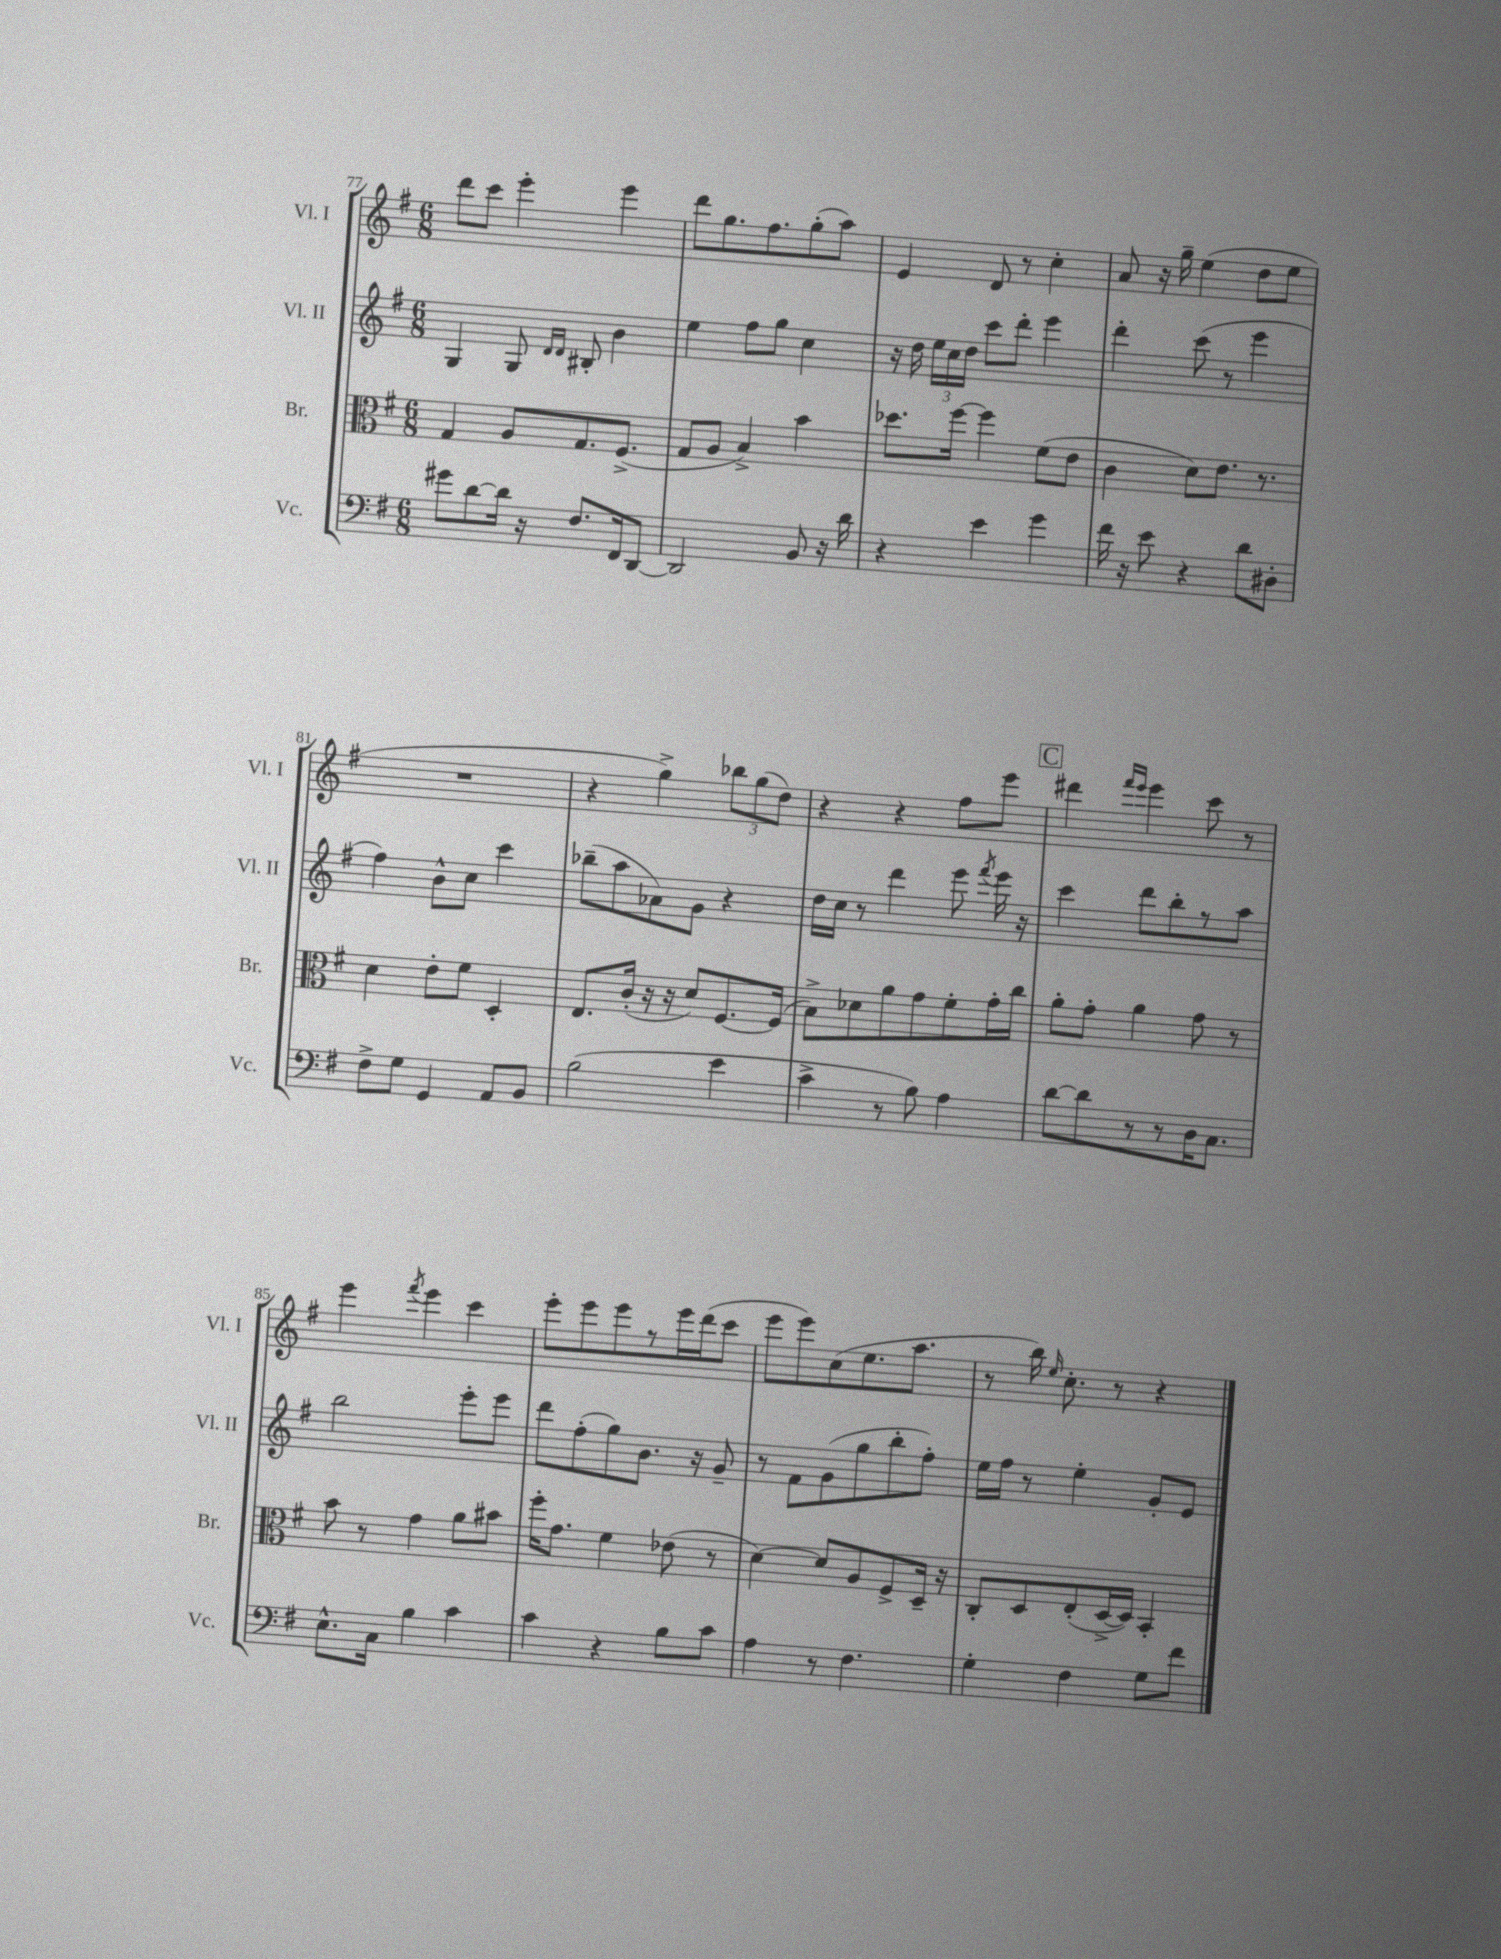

**kern	**kern	**kern	**kern
*part4	*part3	*part2	*part1
*staff4	*staff3	*staff2	*staff1
*I"Vc.	*I"Br.	*I"Vl. II	*I"Vl. I
*I'Vc.	*I'Br.	*I'Vl. II	*I'Vl. I
*clefF4	*clefC3	*clefG2	*clefG2
*k[f#]	*k[f#]	*k[f#]	*k[f#]
*M6/8	*M6/8	*M6/8	*M6/8
=77	=77	=77	=77
8g#X\L	4G/	4G/	8ddd\L
[8d\	.	.	8ccc\J
16d\Jk]	8A/L	8G/	4eee'\
16r	.	.	.
.	.	16qqd/LL	.
.	.	16qqd/JJ	.
8.F#/L	8.G/	8B#X'/	.
.	.	4b\	4eee\
16FF#/k	(8.F#^/J	.	.
[8DD/J	.	.	.
=78	=78	=78	=78
2DD/]	8G/L	4ee\	8ddd\L
.	8A/J	.	8.gg\
.	4B^/)	8ff#\L	.
.	.	.	8.ff#\
.	.	8gg\J	.
8BB/	4b\	4cc\	(8gg'\
16r	.	.	8aa\J)
16d\	.	.	.
=79	=79	=79	=79
4r	8.dd-X\L	16r	4e/
.	.	16dd\	.
.	.	24ee\LL	.
.	.	24cc\	.
.	[16ff#\Jk	.	.
.	.	24dd\JJ	.
4e\	4ff#\]	8ccc\L	8d/
.	.	8ddd'\J	8r
4g\	(8f#\L	4eee\	4cc'\
.	8e\J	.	.
=80	=80	=80	=80
16f#\	4c\	4ddd'\	8a/
16r	.	.	.
8e\	.	.	16r
.	.	.	16gg~\
4r	8d\L)	(8ccc\	(4ee\
.	8.e\J	8r	.
8d\L	.	4eee\	8dd\L
.	8.r	.	.
8D#X'\J	.	.	8ee\J
!!LO:LB:g=z
=81	=81	=81	=81
8F#^\L	4d\	4ff#\)	2.r
8G\J	.	.	.
4GG/	8e'\L	8b^^\L	.
.	8f#\J	8cc\J	.
8AA/L	4D'/	4ccc\	.
8BB/J	.	.	.
=82	=82	=82	=82
(2B\	8.E/L	(8bb-X~\L	4r
.	.	8aa\	.
.	(16c'/Jk	.	.
.	16r	8a-X\)	4gg^\)
.	16r	.	.
.	8d/L)	8g\J	.
4e\	[8.F#/	4r	12bb-X\L
.	.	.	(12gg\
.	.	.	12dd\J)
.	(16F#/Jk]	.	.
=83	=83	=83	=83
4c^\	8B^\L)	16dd\LL	4r
.	.	16cc\JJ	.
.	8d-X\	8r	.
8r	8a\	4ddd\	4r
8B\)	8g\	.	.
4A\	8f#'\	8eee\	8ff#\L
.	.	8qfff#/	.
.	16g'\L	16eee\	8eee\J
.	16cc\JJ	16r	.
!!LO:REH:place=s1:t=C
=84	=84	=84	=84
[8d\L	8a'\L	4ccc\	4ddd#X\
8d\]	8g'\J	.	.
.	.	.	16qqfff#/LL
.	.	.	16qqeee/JJ
8r	4a\	8ddd\L	4eee\
8r	.	8bb'\	.
16D\K	8g\	8r	8ccc\
8.C\J	.	.	.
.	8r	8aa\J	8r
!!LO:LB:g=z
=85	=85	=85	=85
8.E^^\L	8b\	2bb\	4eee\
.	8r	.	.
16C\Jk	.	.	.
.	.	.	8qfff#/
4B\	4g\	.	4eee\
4c\	8a\L	8eee'\L	4ccc\
.	8b#X\J	8eee\J	.
=86	=86	=86	=86
4c\	16ff#'\KL	8ddd\L	8eee'\L
.	8.g\J	.	.
.	.	(8ff#'\	8eee\
4r	4f#\	8gg\)	8eee\
.	.	8.b\J	8r
8B\L	(8e-X\	.	16eee\L
.	.	16r	(16ddd\J
8c\J	8r	8g~/	8ccc\J
=87	=87	=87	=87
4A\	[4d\)	8r	8eee\L
.	.	8f#\L	8eee\)
8r	8d/L]	(8g\	(8cc\
4.F#\	8A/	8gg\	8.ee\
.	8F#^/	8bb'\	.
.	.	.	8.aa\J
.	16D~/Jk	8ff#'\J)	.
.	16r	.	.
=88	=88	=88	=88
4G'\	8C'/L	16ee\LL	8r
.	.	16ff#\JJ	.
.	8D/	8r	16bb\)
.	.	.	16qqee/
.	.	.	8.cc'\
4F#\	(8E'/	4ee'\	.
.	[16D^/L	.	8r
.	16D/JJ])	.	.
8G\L	4BB'/	8g'/L	4r
8f#\J	.	8e/J	.
==	==	==	==
*-	*-	*-	*-
